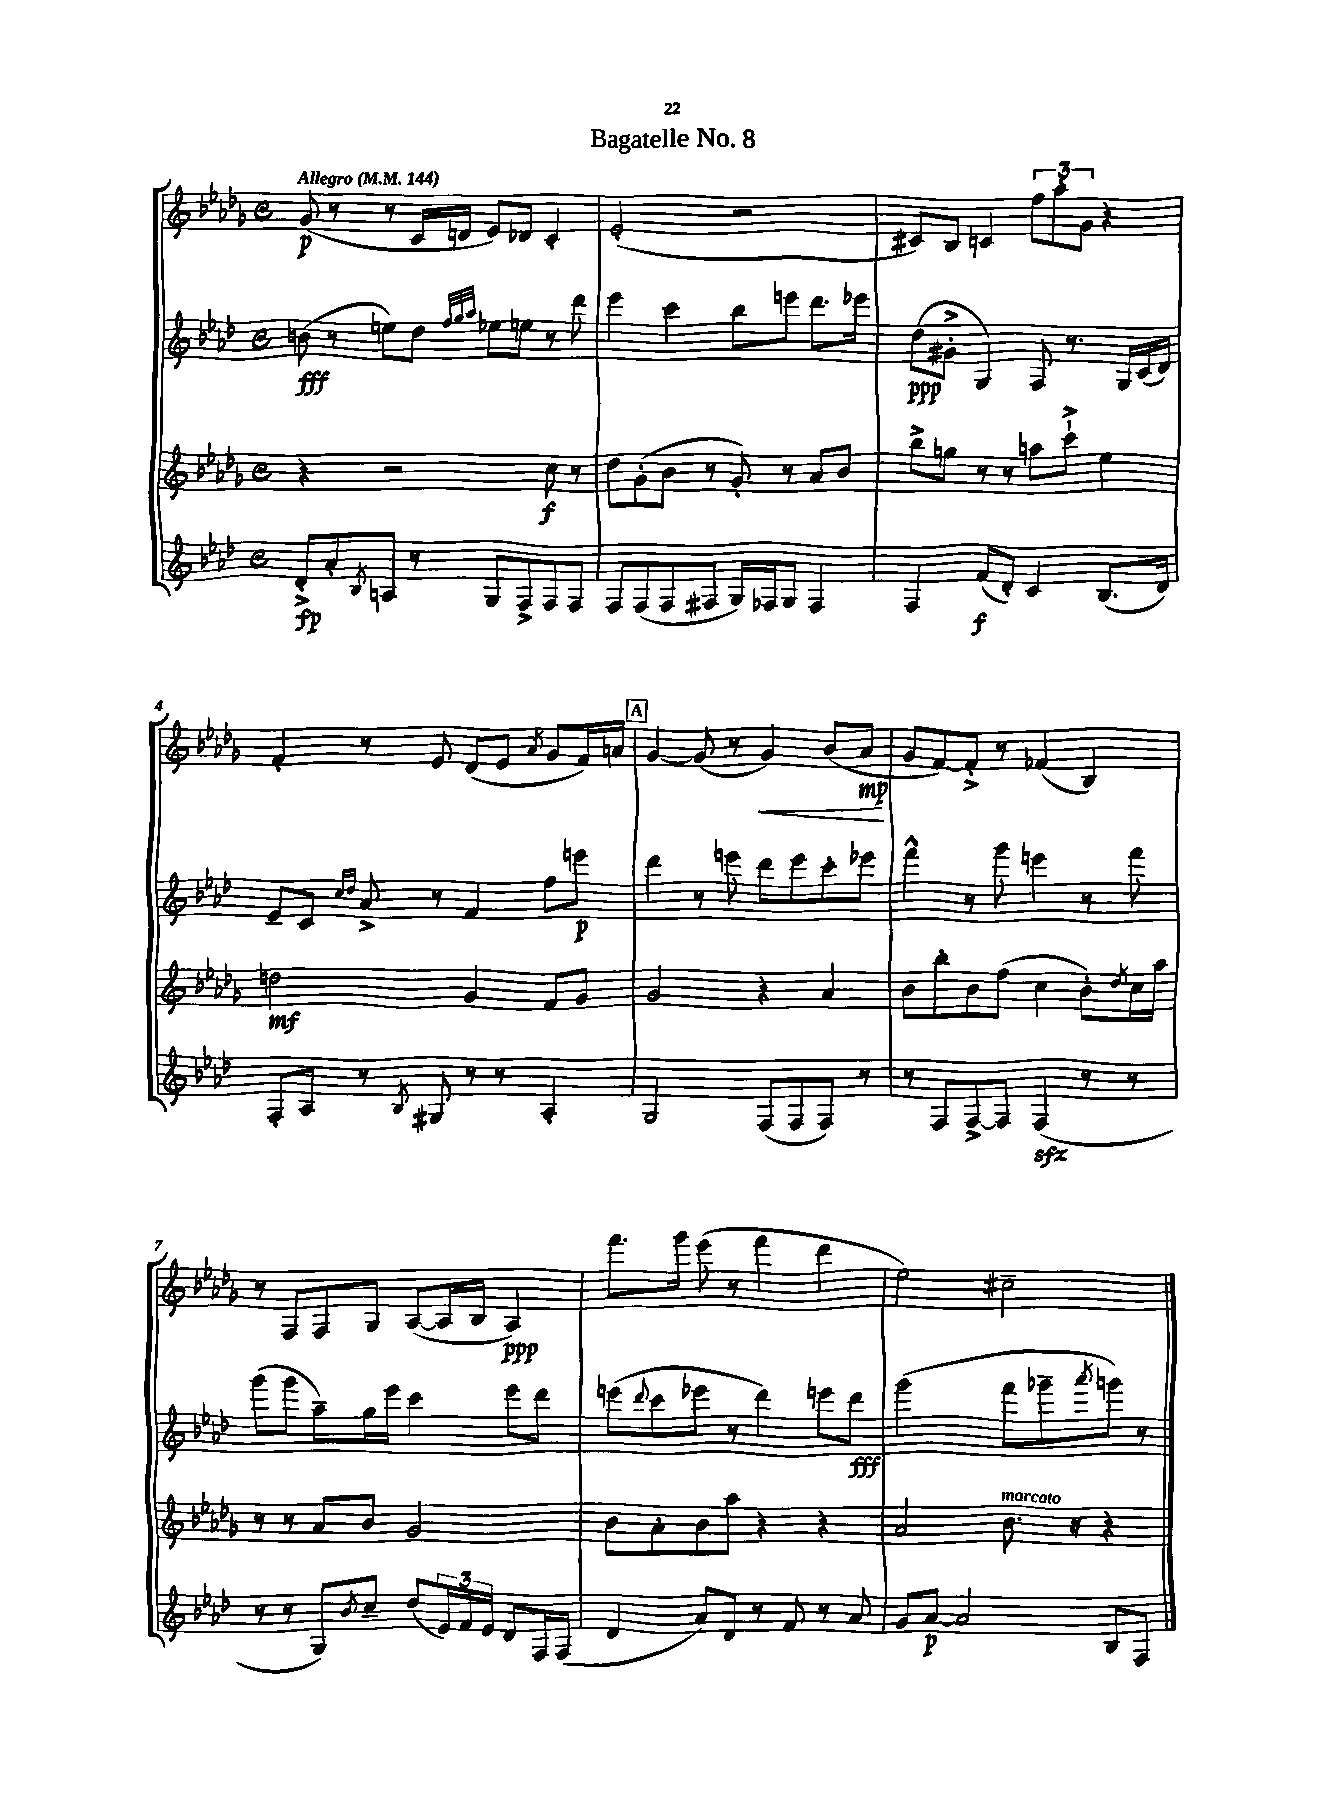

**kern	**kern	**kern	**kern
*staff4	*staff3	*staff2	*staff1
*clefG2	*clefG2	*clefG2	*clefG2
*k[b-e-a-d-]	*k[b-e-a-d-g-]	*k[b-e-a-d-]	*k[b-e-a-d-g-]
*M4/4	*M4/4	*M4/4	*M4/4
*met(c)	*met(c)	*met(c)	*met(c)
*MM144	*MM144	*MM144	*MM144
8d-'^/L	4r	(8b\	(8g-/
8a-'/	.	8r	8r
8qB-/	.	.	.
8A/J	2r	8ee\L)	8r
8r	.	8dd-\J	16c/LL
.	.	.	16d/JJ
.	.	32qqff/LLL	.
.	.	32qqgg/	.
.	.	32qqaa-/JJJ	.
8G/L	.	8ee-\L	8e-/L)
8F^/	.	8ee\J	8d-/J
8F/	8cc\	8r	4c'/
8F/J	8r	8ddd-\	.
=	=	=	=
8F/L	8dd-\L	4eee-\	(2e-'/
(8F/	(8g-'\	.	.
8F/	8b-\J	4ccc\	.
8F#/J	8r	.	.
16G/LL)	8g-'/)	8bb-\L	2r
16F-/J	.	.	.
8G/J	8r	8eee\J	.
4F-/	8a-/L	8.ddd-\L	.
.	8b-/J	.	.
.	.	16eee-\Jk	.
=	=	=	=
4F/	8bb-^\L	(8dd-\L	8c#/L)
.	8gg\J	8g#'^\J	8B-/J
(8f/L	8r	4G/)	4c/
8d-'/J)	8r	.	.
4c/	8aa\L	8F/	12ff\L
.	.	.	12aa-'\
.	8ccc`^\J	8.r	.
.	.	.	12g-\J
(8.B-/L	4ee-\	.	4r
.	.	16G/LL	.
.	.	(16c/	.
16d-/Jk)	.	16d-/JJ)	.
=	=	=	=
8F'/L	2dd\	8e-~/L	4f'/
8A-/J	.	8c/J	.
.	.	16qqcc/LL	.
.	.	16qqdd-/JJ	.
8r	.	8a-^/	8r
8qB-/	.	.	.
8G#/	.	8r	8e-/
8r	4g-/	4f/	(8d-/L
8r	.	.	8e-/J
.	.	.	8qa-/
4A-'/	8f/L	8ff\L	8g-/L
.	8g-/J	8eee\J	16f/L)
.	.	.	16a/JJ
=	=	=	=
2G/	2g-/	4ddd-\	[4g-/
.	.	8r	(8g-/]
.	.	8eee\	8r
(8F/L	4r	8ddd-\L	4g-/)
8F/	.	8eee\	.
8F/J)	4a-/	8ccc'\	(8b-/L
8r	.	8eee-\J	8a-/J
=	=	=	=
8r	8b-\L	4fff^^\	8g-/L
8F/L	8bb-'\	.	[8f/)
[8F^/	8b-\	8r	8f'^/]J
8F/]J	(8ff\J	8ggg\	8r
(4F/	4cc\	4eee\	(4f-/
8r	8b-'\L)	8r	4B-/)
.	8qdd-/	.	.
8r	16cc\L	8fff\	.
.	16aa-\JJ	.	.
=	=	=	=
8r	8r	(8ggg\L	8r
8r	8r	8ggg\J	8F/L
8G/L)	8a-/L	8aa-~\L)	8F/
8qb-/	.	.	.
8cc~/J	8b-/J	16gg\L	8G-/J
.	.	16eee-\JJ	.
(8dd-/L	2g-/	4ccc\	([8A-/L
24e-/L)	.	.	16A-/]L
24f/	.	.	.
.	.	.	16B-/JJ
24e-/JJ	.	.	.
8d-/L	.	8eee-\L	4A-/)
16F/L	.	8ddd-\J	.
(16F/JJ	.	.	.
=	=	=	=
4d-/	8b-\L	(8eee\L	8.fff\L
.	.	8qqddd-/	.
.	8a-'\	8ccc\	.
.	.	.	16ggg-\Jk
8a-/L)	8b-\	8eee-\J	(8eee-\
8d-/J	8aa-\J	8r	8r
8r	4r	4ddd-\)	4fff\
8f/	.	.	.
8r	4r	8eee\L	4ddd-\
8a-/	.	8ddd-\J	.
=	=	=	=
8g/L	2a-/	(2ggg\	2ee-\)
[8a-/J	.	.	.
2a-/]	.	.	.
.	8.b-\	8fff\L	2cc#~\
.	.	8ggg-~\	.
.	16r	.	.
.	.	8qaaa-/	.
8B-/L	4r	8ggg\J)	.
8F/J	.	8r	.
==	==	==	==
*-	*-	*-	*-
